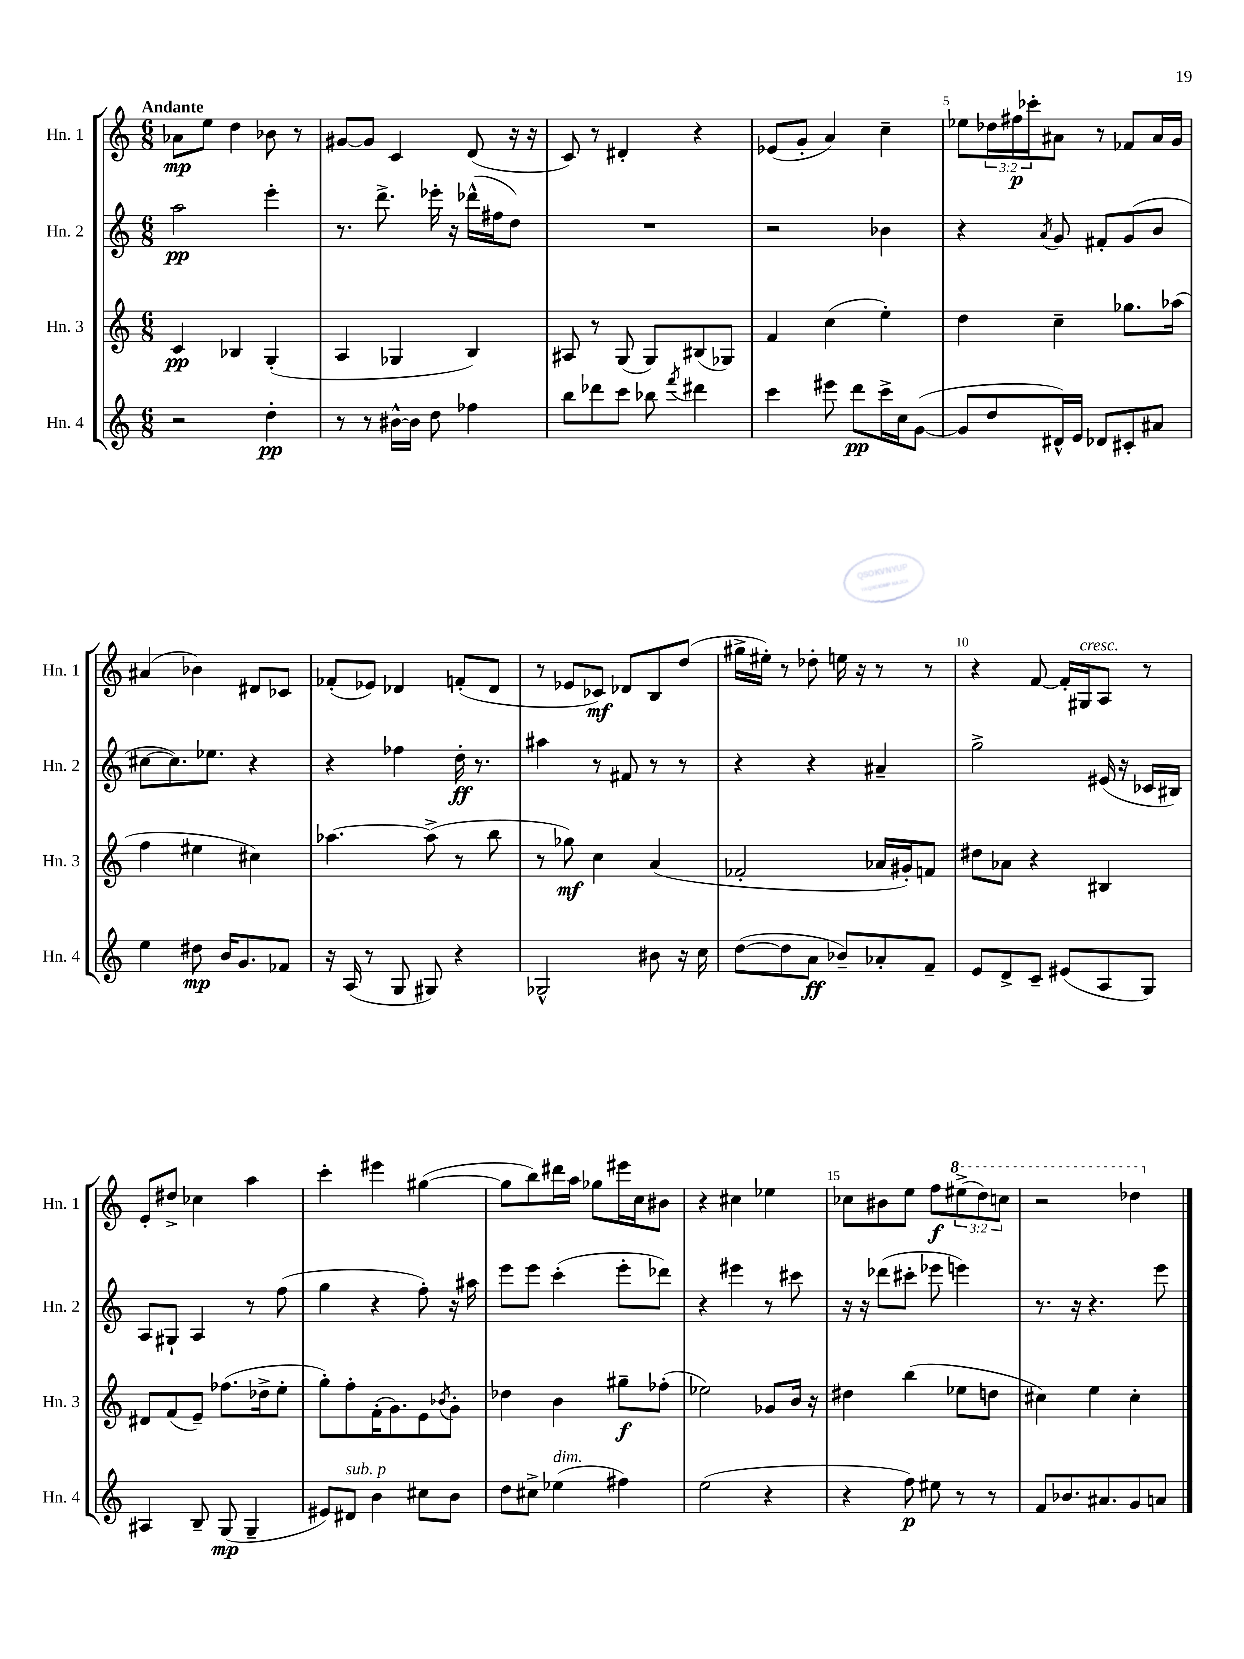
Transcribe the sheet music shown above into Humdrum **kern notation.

**kern	**kern	**kern	**kern
*staff4	*staff3	*staff2	*staff1
*clefG2	*clefG2	*clefG2	*clefG2
*k[]	*k[]	*k[]	*k[]
*M6/8	*M6/8	*M6/8	*M6/8
2r	4c	2aa	8a-
.	.	.	8ee
.	4B-	.	4dd
4dd'	(4G'	4eee'	8b-
.	.	.	8r
=	=	=	=
8r	4A	8.r	[8g#
8r	.	.	8g#]
.	.	8.ddd^	.
[16b#^^	4G-	.	4c
16b#]	.	.	.
8dd	.	16eee-'	.
.	.	16r	.
4ff-	4B)	(16ddd-^^	(8d
.	.	16ff#	.
.	.	8dd)	16r
.	.	.	16r
=	=	=	=
8bb	8A#	2.r	8c)
8ddd-	8r	.	8r
8ccc	(8G	.	4d#'
8bb-	8G)	.	.
8qfff	.	.	.
4ddd#	(8B#	.	4r
.	8G-)	.	.
=	=	=	=
4ccc	4f	2r	(8e-
.	.	.	8g'
8eee#	(4cc	.	4a)
8ddd	.	.	.
16ccc^	4ee')	4b-	4cc~
16cc	.	.	.
([8g	.	.	.
=	=	=	=
8g]	4dd	4r	8ee-
8dd	.	.	24dd-
.	.	.	24ff#
.	.	.	24ccc-'
.	.	8qa	.
16d#^^)	4cc~	8g	8a#
16e	.	.	.
8d-	.	8f#'	8r
8c#'	8.gg-	(8g	8f-
8a#	.	8b	16a#
.	(16aa-	.	16g
=	=	=	=
4ee	4ff	[8cc#	(4a#
.	.	8.cc#])	.
8dd#	4ee#	.	4b-)
.	.	8.ee-	.
16b	.	.	.
8.g	.	.	.
.	4cc#)	4r	8d#
8f-	.	.	8c-
=	=	=	=
16r	[4.aa-	4r	(8f-'
(16A	.	.	.
8r	.	.	8e-)
8G	.	4ff-	4d-
8G#)	(8aa-^]	.	.
4r	8r	16dd'	(8f'
.	.	8.r	.
.	8bb	.	8d-
=	=	=	=
2G-^^	8r	4aa#	8r
.	8gg-)	.	8e-
.	4cc	8r	8c-)
.	.	8f#	8d-
8b#	(4a	8r	8B
16r	.	8r	(8dd
16cc	.	.	.
=	=	=	=
([8dd	2f-'	4r	16gg#^
.	.	.	16ee#')
8dd]	.	.	8r
8a	.	4r	8dd-'
8b-~)	.	.	16ee
.	.	.	16r
8a-'	16a-	4a#~	8r
.	16g#')	.	.
8f~	8f	.	8r
=	=	=	=
8e	8dd#	2gg^	4r
8d^	8a-	.	.
8c~	4r	.	[8f
(8e#	.	.	16f']
.	.	.	16G#
8A	4B#	(16e#	8A
.	.	16r	.
8G)	.	16c-	8r
.	.	16B#)	.
=	=	=	=
4A#	8d#	8A	8e'
.	(8f	8G#`	8dd#^
8B~	8e~)	4A	4cc-
(8G	(8.ff-	.	.
4G~	.	8r	4aa
.	16dd-^	.	.
.	8ee'	(8ff	.
=	=	=	=
8e#)	8gg')	4gg	4ccc'
8d#	8ff'	.	.
4b	(16f'	4r	4eee#
.	8.g)	.	.
8cc#	8e	8ff')	([4gg#
.	8qb-	.	.
8b	8g'	16r	.
.	.	16aa#	.
=	=	=	=
8dd	4dd-	8eee	8gg#]
8cc#^	.	8eee	8bb)
(4ee-	4b	(4ccc'	16ddd#
.	.	.	16aa
.	.	.	8gg-
4ff#)	8gg#~	8eee'	16eee#
.	.	.	16cc
.	(8ff-'	8ddd-)	8b#
=	=	=	=
(2ee	2ee-)	4r	4r
.	.	4eee#	4cc#
4r	8g-	8r	4ee-
.	16b	8ccc#	.
.	16r	.	.
=	=	=	=
4r	4dd#	16r	8cc-
.	.	16r	.
.	.	(8ddd-	8b#
8ff)	(4bb	8ccc#'	8ee
8ee#	.	8eee-	8ff
8r	8ee-	4eee)	(12eee#^
.	.	.	12ddd)
8r	8dd	.	.
.	.	.	12ccc
=	=	=	=
8f	4cc#)	8.r	2r
8.b-	.	.	.
.	.	16r	.
.	4ee	4.r	.
8.a#	.	.	.
8g	4cc#'	.	4ddd-
8a	.	8eee	.
==	==	==	==
*-	*-	*-	*-
